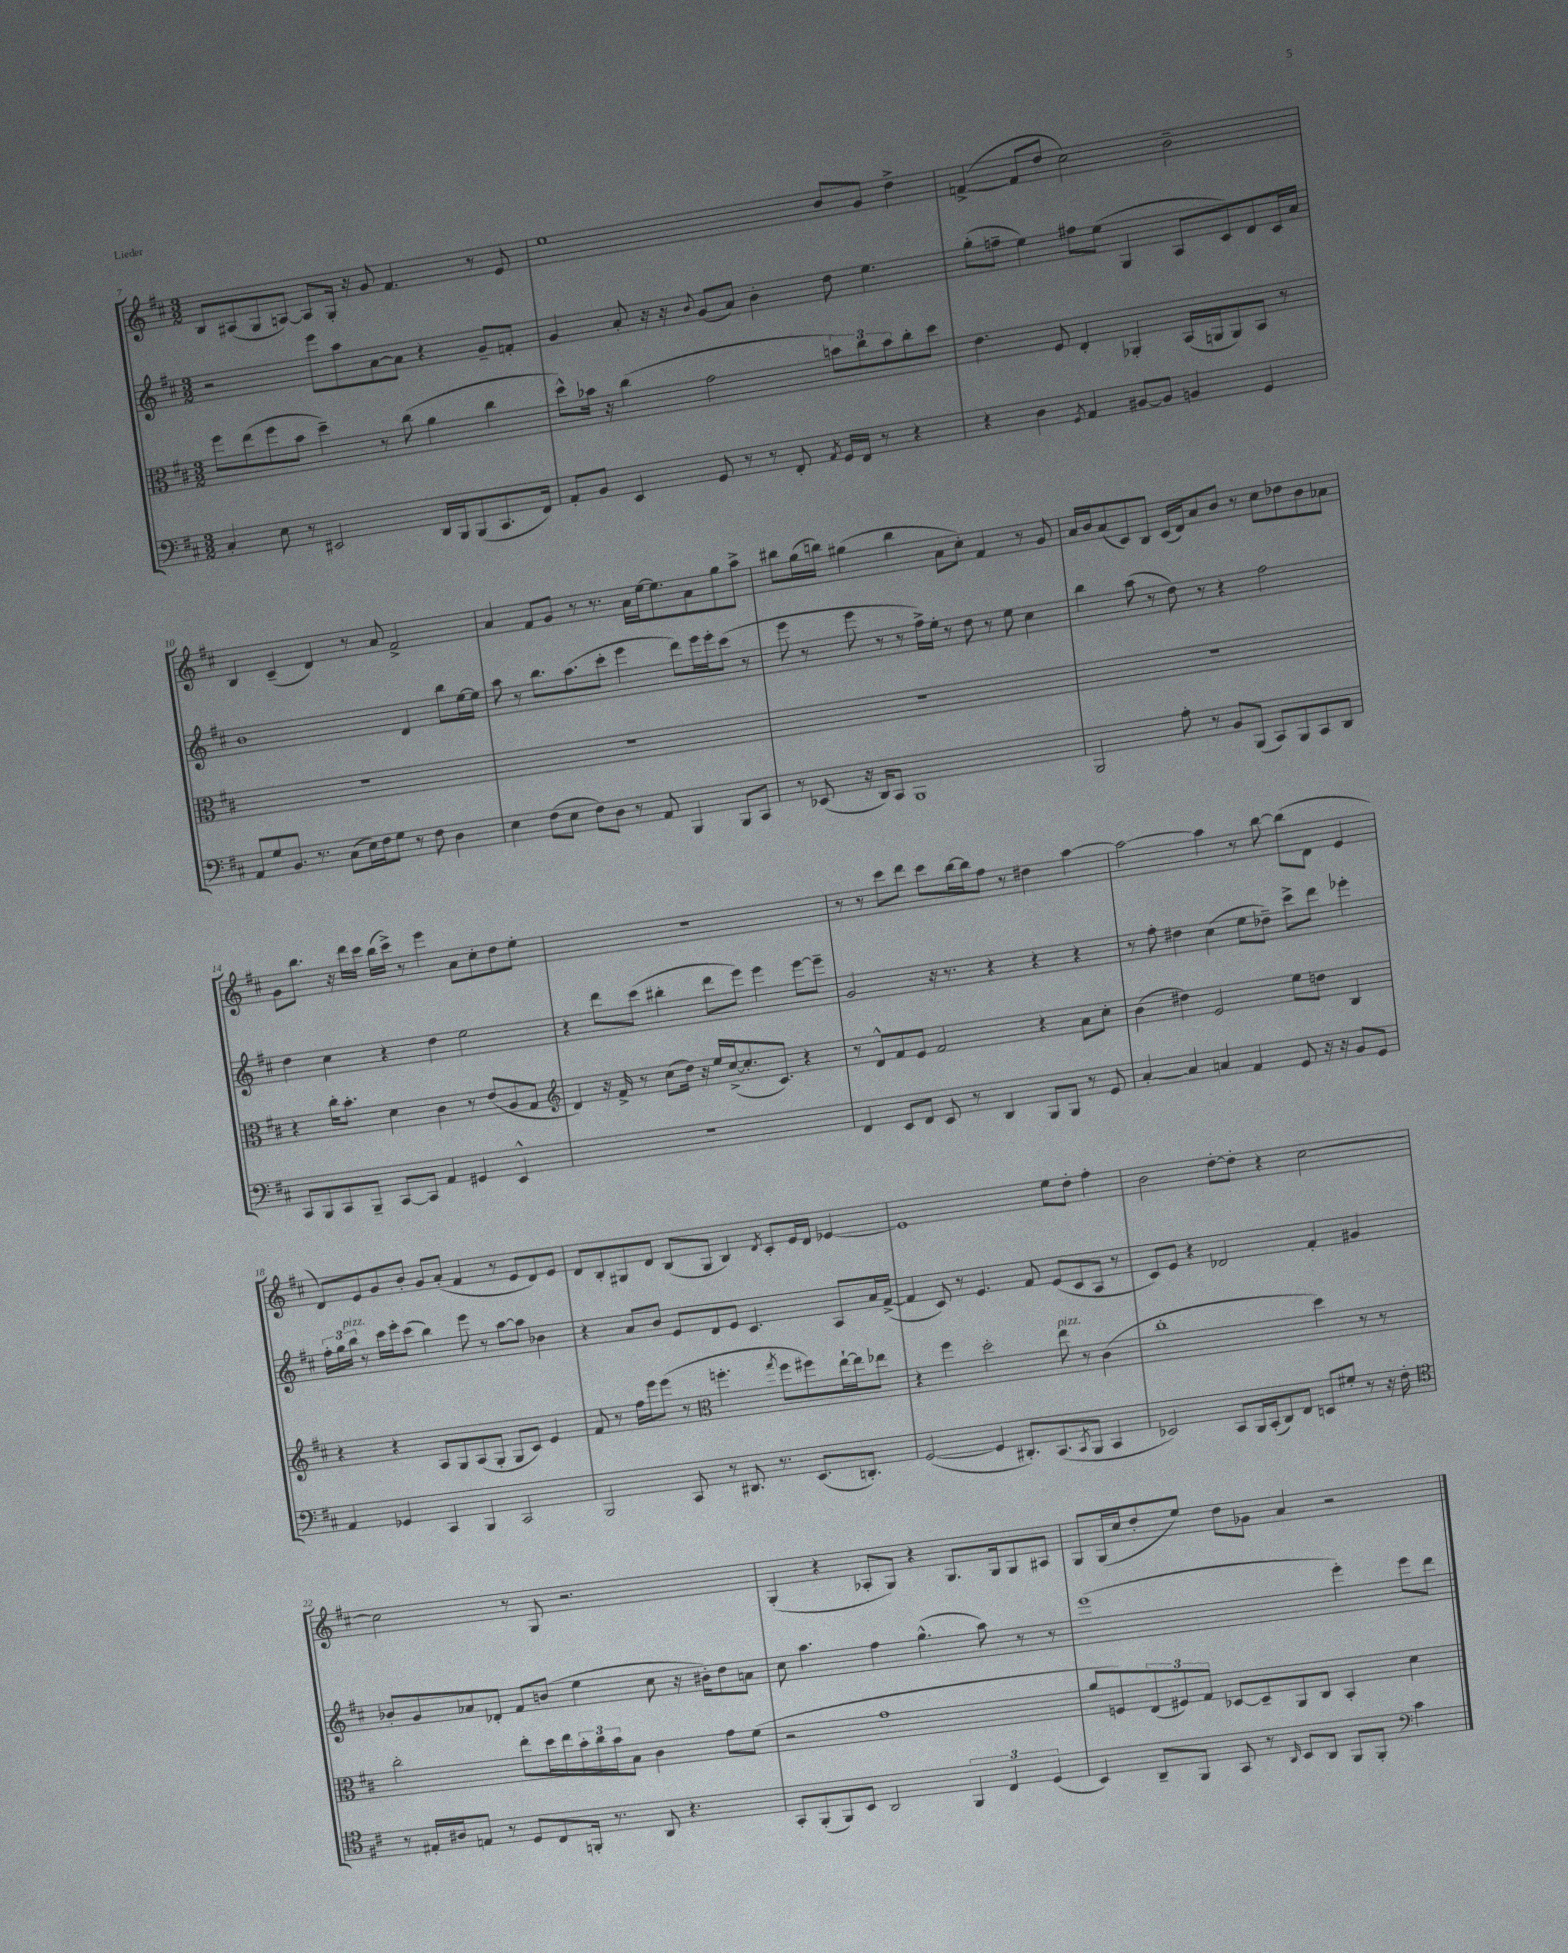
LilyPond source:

<<
\new StaffGroup <<
\new Staff = "s0" {
    \clef treble \key d \major \numericTimeSignature \time 3/2
    b8 ais8( g8 a8~) a8 g16-. r16 g'8 fis'4. r8 e'8 |
    e''1 b'8 g'8 d''4-> |
    f'4~->( f'8 d''8 cis''2) b'2-- |
    b4 cis'4--( d'4) r8 a'8 fis'2-> |
    a'4 fis'8 g'8 r8 r8. a'16 e''16~ e''8. a'8 g''8 a''8-> |
    bis''8 g''16( b''16) gis''4( b''4 a'8 cis''8-.) fis'4 r8 g'8 |
    a'16 b'16 a'8( cis'8) b8 cis'16( d'16) a'8 b'8 r8 cis''8 des''8 b'8 aes'8 |
    g'8 b''8. r16 d'''16 cis'''16 b''16( cis'''16->) r8 e'''4 a'8 cis''8-. d''8 e''8-. |
    R1. |
    r8 r8 cis'''8 d'''8 cis'''8 b''16~ b''16 fis''8 r8 dis''4 a''4~ |
    a''2~ a''4 r8 b''8~ b''8( d'8 e'4 |
    d'8) e'8 g'8 b'8-. g'8 a'8-.( fis'4 r8 e'8 d'8) e'8 |
    d'8 b8-. gis8 d'8 b8( gis8 b4) \acciaccatura { d'8 } cis'8-. e'16 d'16 ees'4~ |
    ees'1 e''8 d''8-. fis''4-. |
    b'2 d''8~-. d''8-. r4 cis''2~ |
    cis''2 r8 g8 r2. |
    g4-.( r4 aes8-. g8) r4 g8. g16 g8 ais8 |
    g8 g16( cis''16 d''8-. e''8) d''8 ges'8 a'4 r2 \bar "|." |
}
\new Staff = "s1" {
    \clef treble \key d \major \numericTimeSignature \time 3/2
    r2 e'''8 a''8 a'8~ a'8 r4 g'8-- f'8-. |
    g'4 a'8-. r16 r16 \appoggiatura { b'8 } g'8( a'8) b'4-. d''8 e''4. |
    g''8-.( f''8-- e''4) fis''8 e''8( g4 a8 cis'8) d'8 cis'16 a'16 |
    b'1 d'4 b''8 e''16~ e''16 |
    a''8 r8 b''8. a''8.( cis'''8-. e'''4 d'''8) e'''16 e'''16-. cis'''8( r8 |
    e'''8 r8 e'''8 r8 r8 fis''16->) e''16-. r8 d''8 r8 e''8 cis''4 |
    b''4 a''8( r8 d''8) r8 r4 fis''2 |
    d''4 cis''4 r4 d''4 e''2 |
    r4 d'''8 cis'''8( bis''4-. d'''8 e'''8) e'''4 e'''8~ e'''8-- |
    g'2 r16 r8. r4 r4 r4 |
    r8 fis''8-. dis''4 cis''4( e''8 des''8--) cis'''8-> d'''8 ees'''4-. |
    \tuplet 3/2 { fis''16-. g''16 b''16^\markup { \italic "pizz." } } r8 cis'''16 e'''16-. cis'''8( b''4) e'''8 r8 a''8~ a''8 bes'4 |
    r4 a'8 b'8 e'8 d'8 e'8 cis'4. a8 a'16 fis'16~->( |
    fis'4 cis'8) r8 e'4. fis'8 e'8( cis'8 a8 r8 |
    cis'8) e'8 r4 des'2 fis'4-. gis'4 |
    bes'8-. g'8 aes'8 des'8-. fis'8 b'8( e''4 cis''8 r16 bis'16-.) d''8 a'8 |
    cis''8 a''4. fis''4 g''4.-^( a''8) r8 r8 |
    e'''1( e'''4-.) e'''8 d'''8 \bar "|." |
}
\new Staff = "s2" {
    \clef alto \key d \major \numericTimeSignature \time 3/2
    fis''8 e''8( fis''8 b'8 d''4--) r8 cis''8( a'4 cis''4 |
    d''8-^) bes'16 r16 cis''4( g'2 \tuplet 3/2 { b'8) cis''8 b'8 } cis''8-. d''8 |
    e'4. fis8 e4-. aes,4-. b,16( a,16 a,8) b,8 r8 |
    R1. |
    R1. |
    R1. |
    R1. |
    r4 cis''16-. b'8.-. d'4 cis'4 r8 e'8( a8 g8 |
    \clef treble d'4) r16 fis'16-> r8 cis''8( d''16) r16 e''16 cis''16~->( cis''8.-. cis'8.) r4 |
    r8 d'8-^ fis'8 e'8 fis'2 r4 a'8 cis''8-. |
    b'4( dis''4) e'2 e''8 d''8 b4 |
    r4 r4 a8 g8 a8( g8-. g8 cis'8) e'4 |
    fis'8 r8 fis''16 e'''16 e'''8( r8 \clef alto f''4.-. \acciaccatura { g''8 } f''8 fis''8) e''16~-! e''16 ees''8 |
    r4 fis''4 d''2-. e''8^\markup { \italic "pizz." } r8 cis'4( |
    cis''1-. d''4) r8 r8 |
    cis''2-. e''8-. d''16 e''16 \tuplet 3/2 { b'16-. cis''16 b'16 } b8 cis'4 g'8 fis'8( |
    r2 g'1 |
    a'8 f8) \tuplet 3/2 { e8( fis8) g8 } des8~ des8-- a,8 cis8 b,4-. d'4 \bar "|." |
}
\new Staff = "s3" {
    \clef bass \key d \major \numericTimeSignature \time 3/2
    cis4-. e8 r8 eis,2 d,16 b,,16 b,,8( cis,8. fis,16) |
    a,8-. b,8 e,4 g,8 r8 r8 fis,8-. \acciaccatura { a,8 } g,16 fis,16 r8 r4 |
    r4 d4 \acciaccatura { g,8 } a,4 bis,8~ bis,8 b,4 g,4 |
    a,8 g8 b,8. r8. cis8( e16) fis16 g8 r8 fis8 d4 |
    e4 fis8( e8 fis8) d8 r8 a,8 b,,4 b,,8 cis,8 |
    r8 ees,8( r16 d,16) cis,8 b,,1 |
    b,,2 a8-. r8 b,8 b,,8( cis,8) b,,8 cis,8 d,8 |
    cis,8 b,,8 cis,8 b,,8-- cis,8~ cis,8 a,4 gis,4 e,4-^ |
    R1. |
    fis,4 e,8 fis,8 e,8 r8 d,4 b,,8 b,,8 r8 g,8 |
    cis4~-. cis4 c4 a,4 g,8 r16 r16 b,8 g,8 |
    a,4 ges,4 cis,4 b,,4 cis,2 |
    b,,2 cis,8 r8 dis,8. r8. e,8.( d,8.-.) |
    g,2~( g,4 dis,8.-.) cis,8.( \acciaccatura { cis,8 } b,,8 cis,4 |
    ees,2) cis,8 b,,16 cis,16-.( d,8) fis,8 e,8 gis8-. r8 r16 fis16-. |
    \clef tenor r8 eis16-. ais16 e8 r8 d8 cis8 f,16-. r8. a,8 r4. |
    g,8-. fis,8-.( fis,8) b,8 a,2 \tuplet 3/2 { fis,4 cis4 d4( } |
    b,4) a,8-- fis,8 g,8 r8 \grace { a,16 } b,8 a,8 fis,8 fis,8-. \clef bass cis'4 \bar "|." |
}
>>
>>
\layout { \context { \Score currentBarNumber = #7 } }
